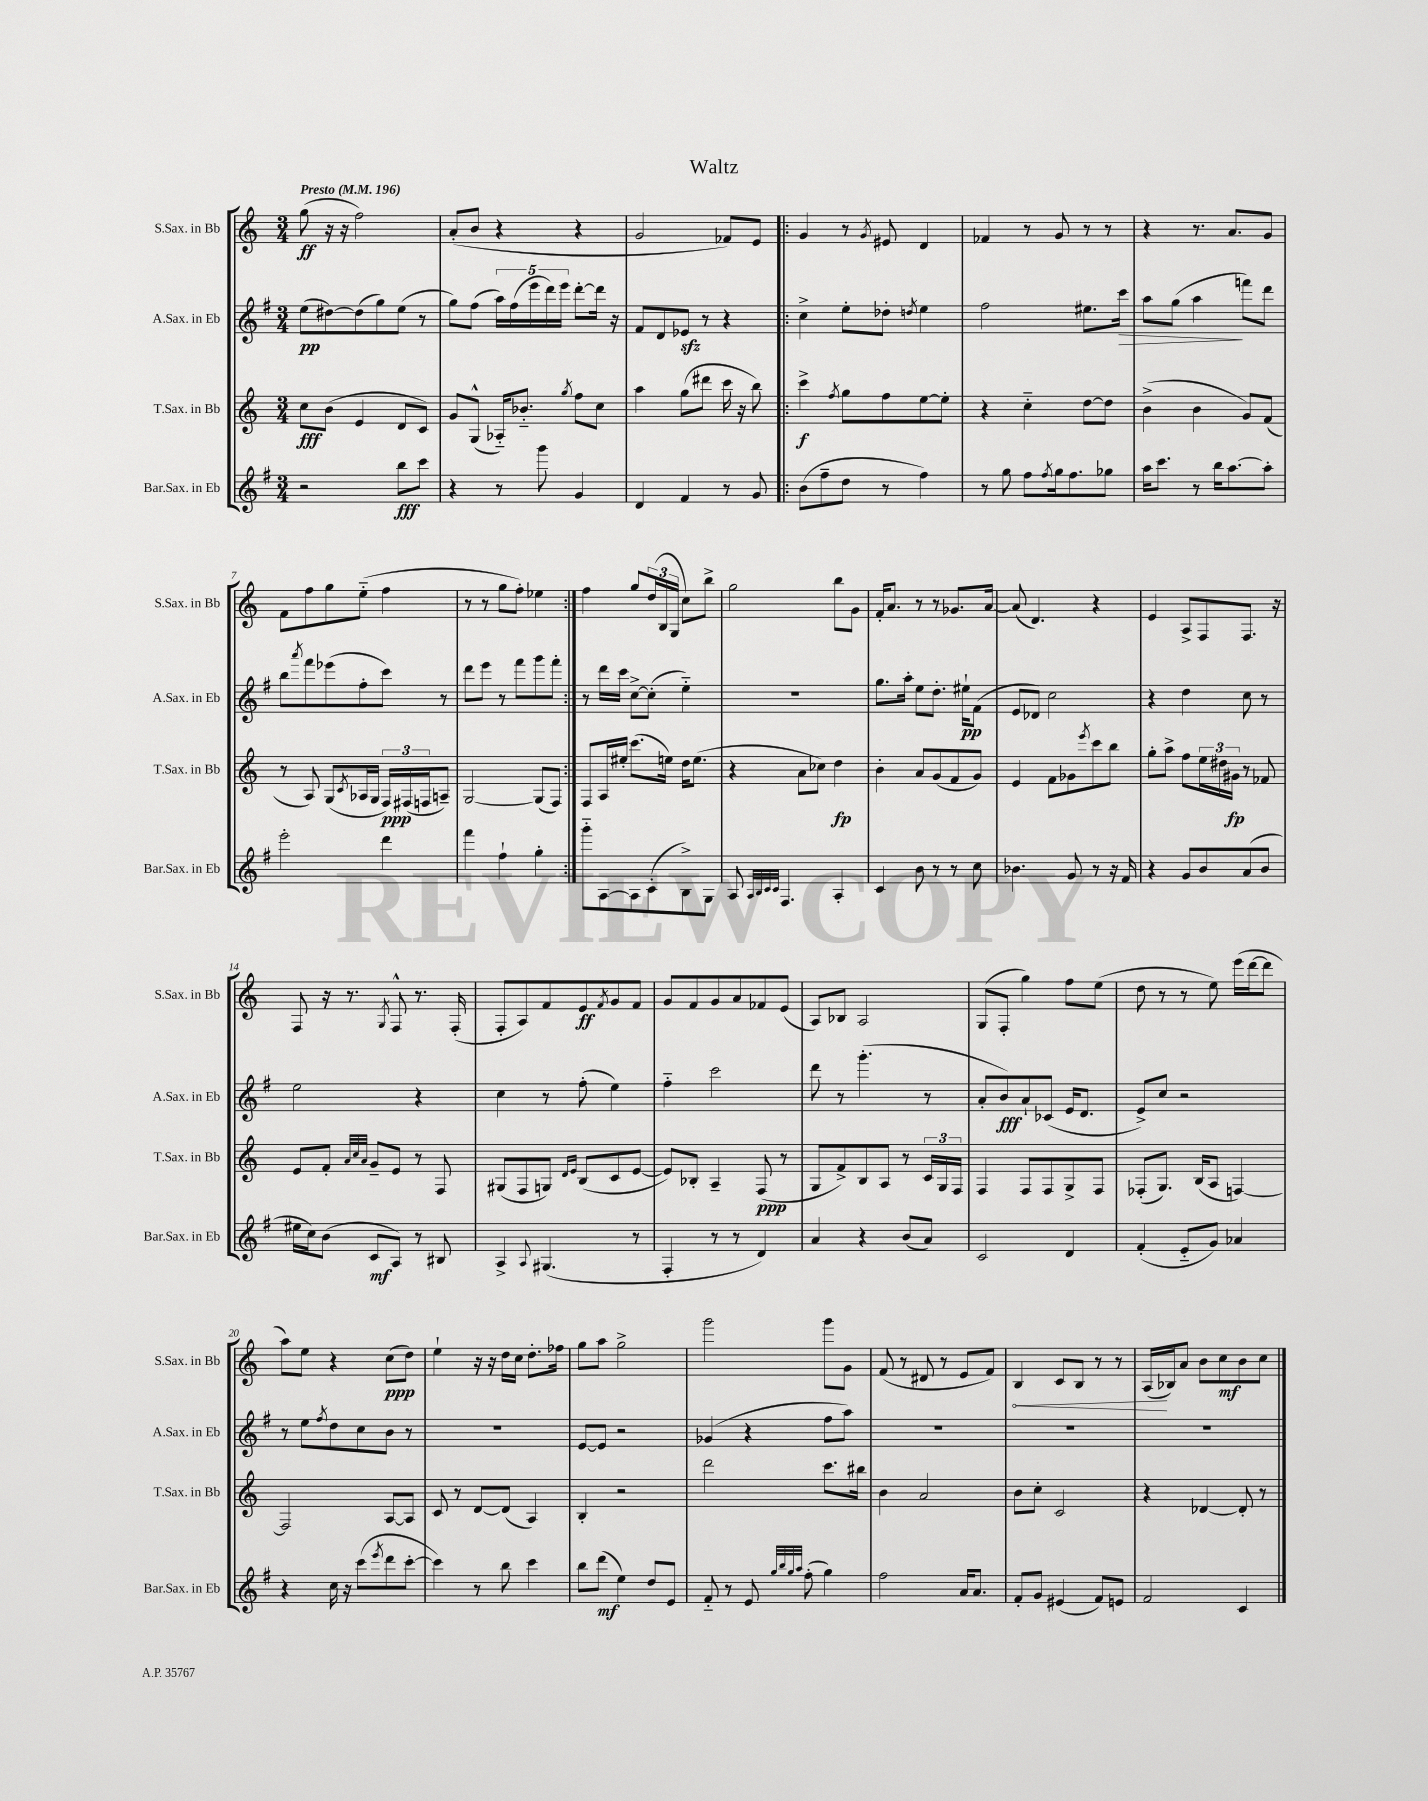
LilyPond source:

\header { title = "Waltz" }
<<
\new StaffGroup <<
\new Staff = "s0" \with { instrumentName = "S.Sax. in Bb" shortInstrumentName = "S.Sax. in Bb" } {
    \clef treble \key c \major \numericTimeSignature \time 3/4 \tempo "Presto" 4 = 196
    g''8\ff( r16 r16 f''2) |
    a'8-.( b'8 r4 r4 |
    g'2 fes'8) e'8 |
    \repeat volta 2 { g'4 r8 \acciaccatura { g'8 } eis'8 d'4 |
    fes'4 r8 g'8 r8 r8 |
    r4 r8. a'8. g'8 |
    f'8 f''8 g''8 e''8-_( f''4 |
    r8 r8 g''8 f''8-.) ees''4 | }
    f''4 g''8 \tuplet 3/2 { d''16( b16 g16 } c''8) b''8-> |
    g''2 b''8 g'8 |
    f'16-. a'8. r8 r8 ges'8. a'16~ |
    a'8( d'4.) r4 |
    e'4 a8-> f8 f8. r16 |
    f8 r16 r8. \acciaccatura { g8 } f8-^ r8. f16-.( |
    f8-. a8) f'8 e'8\ff \acciaccatura { f'8 } g'8 f'8 |
    g'8 f'8 g'8 a'8 fes'8 e'8( |
    a8) bes8 a2 |
    g8( f8-. g''4) f''8 e''8( |
    d''8 r8 r8 e''8) e'''16( d'''16~ d'''8 |
    a''8) e''8 r4 c''8\ppp( d''8) |
    e''4-! r16 r16 d''16 c''16 d''8.-. fes''16 |
    g''8 a''8 g''2-> |
    g'''2 g'''8 g'8 |
    f'8( r8 dis'8 r8 e'8 f'8) |
    \once \override Hairpin.circled-tip = ##t b4\< c'8 b8 r8 r8 |
    a16\!( bes16) a'8 b'8 c''8\mf b'8 c''8 \bar "|." |
}
\new Staff = "s1" \with { instrumentName = "A.Sax. in Eb" shortInstrumentName = "A.Sax. in Eb" } {
    \clef treble \key g \major \numericTimeSignature \time 3/4
    e''8\pp( dis''8~) dis''8( g''8) e''8( r8 |
    g''8) fis''8( \tuplet 5/4 { a''16) fis''16( e'''16 d'''16) e'''16 } d'''8~-. d'''16 r16 |
    fis'8 d'8 ees'8\sfz r8 r4 |
    \repeat volta 2 { c''4-> e''8-. des''8-. \acciaccatura { d''8 } e''4 |
    fis''2 eis''8. c'''16\> |
    a''8 g''8( a''4\! f'''8) d'''8 |
    b''8 \acciaccatura { a'''8 } fis'''8 ees'''8( fis''8-. c'''8) r8 |
    d'''8 e'''8 r8 fis'''8 g'''8 fis'''8-. | }
    r8 d'''16 c'''16 c''8~-> c''8-.( e''4-_) |
    R2. |
    g''8. a''16-. e''8 d''8.-. eis''16-!\pp fis'8( |
    e'8 des'8) c''2 |
    r4 d''4 c''8 r8 |
    e''2 r4 |
    c''4 r8 fis''8-.( e''4) |
    fis''4-_ c'''2 |
    d'''8 r8 g'''4.-.( r8 |
    a'8-. b'8\fff) a'8-! ces'8( e'16 d'8. |
    e'8->) c''8 r2 |
    r8 e''8 \acciaccatura { fis''8 } d''8 c''8 b'8 r8 |
    R2. |
    e'8~ e'8 r2 |
    ges'4( r4 fis''8 a''8) |
    R2. |
    R2. |
    R2. \bar "|." |
}
\new Staff = "s2" \with { instrumentName = "T.Sax. in Bb" shortInstrumentName = "T.Sax. in Bb" } {
    \clef treble \key c \major \numericTimeSignature \time 3/4
    c''8\fff b'8( e'4 d'8 c'8) |
    g'8 g8-^( aes16-_) bes'8.-_ \acciaccatura { g''8 } f''8 c''8 |
    a''4 g''8( dis'''8 c'''16 r16 b''8) |
    \repeat volta 2 { c'''4->\f \acciaccatura { f''8 } g''8 f''8 e''8~ e''8-. |
    r4 c''4-_ d''8~ d''8 |
    b'4->( b'4 g'8) f'8( |
    r8 a8) g8( \acciaccatura { c'8 } aes16 g16 \tuplet 3/2 { f16\ppp) fis16( f16 } a8--) |
    g2~ g8( f8) | }
    f8 a16 eis''16-. c'''8.( e''16) d''16 e''8.( |
    r4 a'8 ces''8) d''4\fp |
    b'4-. a'8 g'8( f'8 g'8) |
    e'4 f'8 ges'8 \acciaccatura { e'''8 } c'''8 b''8 |
    g''8-. a''8-> f''8 \tuplet 3/2 { e''16 dis''16 gis'16\fp } r8 fes'8 |
    e'8 f'8-. \grace { a'32 c''32 a'32 } g'8-- e'8 r8 f8 |
    gis8( f8 g8) \grace { d'16 e'16 } b8( c'8 e'8~ |
    e'8) bes8-. a4-- f8\ppp( r8 |
    g8 f'8->) b8 a8 r8 \tuplet 3/2 { c'16 g16 f16 } |
    f4 f8 f8 g8-> f8 |
    fes8-.( g8.) b16( a8 f4~) |
    f2 a8~ a8 |
    c'8 r8 d'8~ d'8( a4) |
    b4-. r2 |
    d'''2 c'''8. bis''16 |
    b'4 a'2 |
    b'8 c''8-. c'2 |
    r4 des'4~ des'8-. r8 \bar "|." |
}
\new Staff = "s3" \with { instrumentName = "Bar.Sax. in Eb" shortInstrumentName = "Bar.Sax. in Eb" } {
    \clef treble \key g \major \numericTimeSignature \time 3/4
    r2 b''8\fff c'''8 |
    r4 r8 g'''8 g'4 |
    d'4 fis'4 r8 g'8 |
    \repeat volta 2 { b'8( fis''8-- d''8 r8 fis''4) |
    r8 g''8 fis''8 \acciaccatura { fis''8 } g''16 fis''8. ges''8 |
    a''16 c'''8. r8 b''16 a''8.~ a''8-. |
    e'''2-. d'''4 |
    fis'''4 fis''4-! g''4-. | }
    g'''8-_ a8~ a8 c'8-.( b8->) g8 |
    a8 \grace { a32 b32 c'32 c'32 } fis4. a4-. |
    c'4 b'8 r8 r8 c''8 |
    bes'4. g'8 r8 r16 fis'16 |
    r4 g'8 b'8 a'8( b'8 |
    eis''16 c''16) b'8( c'8\mf a8) r8 bis8 |
    a4-> \appoggiatura { a8 } gis4.( r8 |
    fis4-. r8 r8 d'4) |
    a'4 r4 b'8( a'8) |
    c'2 d'4 |
    fis'4-.( e'8-_ g'8) aes'4 |
    r4 c''16 r16 c'''8( \acciaccatura { e'''8 } d'''8 c'''8~-. |
    c'''4) r8 b''8 c'''4 |
    b''8 d'''8\mf( e''4) d''8 e'8 |
    fis'8-_ r8 e'8 \grace { g''32 b''32 g''32 a''32 } fis''8-.( g''4) |
    fis''2 a'16 a'8. |
    fis'8-. g'8 eis'4( fis'8) e'8 |
    fis'2 c'4 \bar "|." |
}
>>
>>
